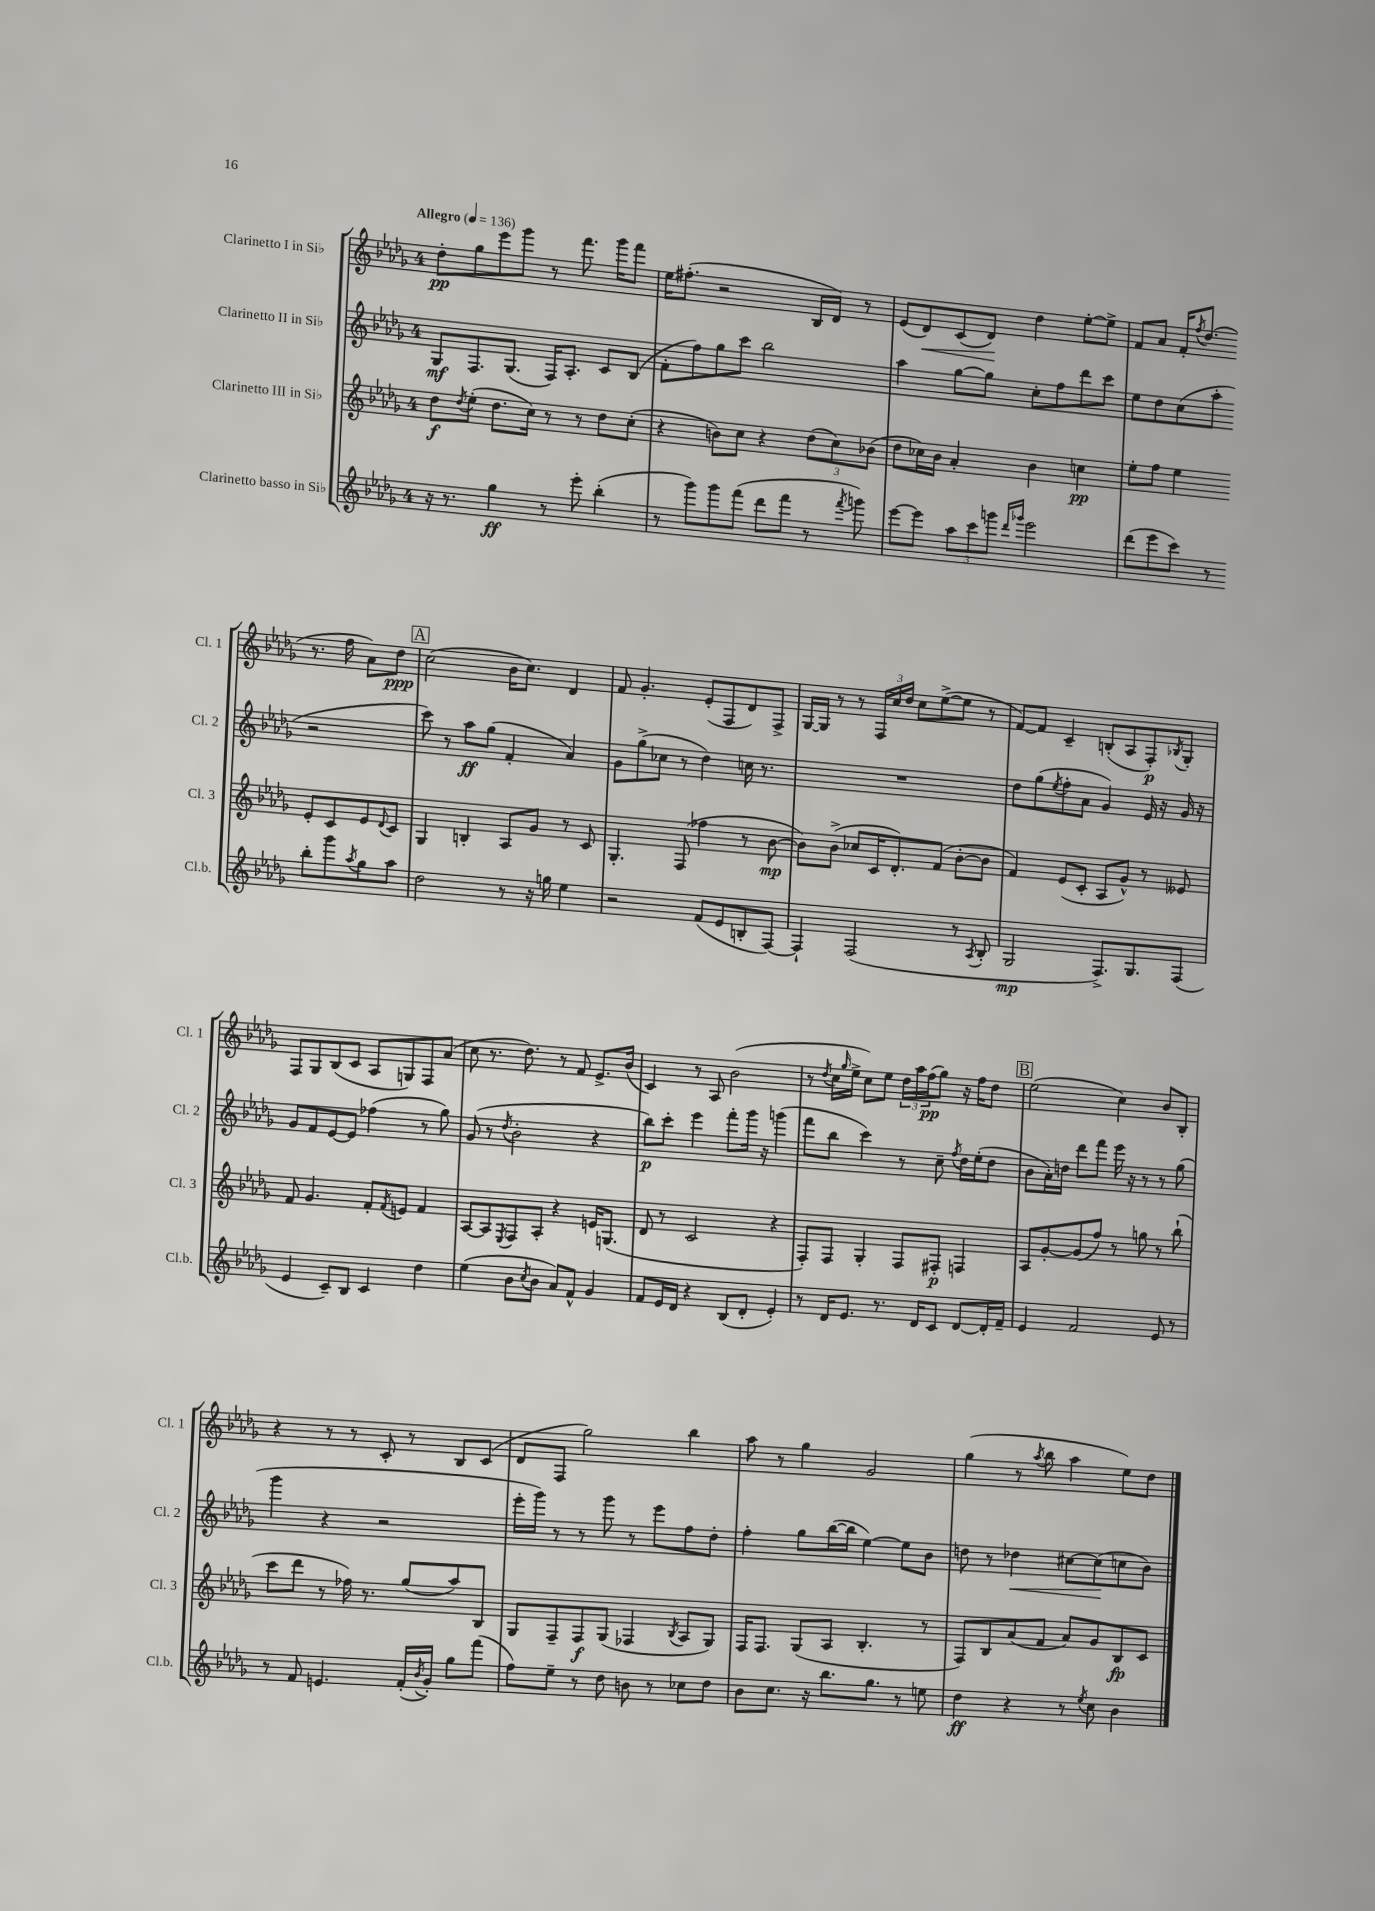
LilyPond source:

<<
\new StaffGroup <<
\new Staff = "s0" \with { instrumentName = "Clarinetto I in Sib" shortInstrumentName = "Cl. 1" } {
    \clef treble \key des \major \once \override Staff.TimeSignature.style = #'single-digit \time 4/4 \tempo "Allegro" 4 = 136
    des''8-.\pp ges''8 ees'''8 ges'''8 r8 f'''8. ges'''16 f'''8 |
    ees''16 fis''8.-.( r2 bes16 des'16) r8 |
    ees'8( des'8\<) c'8( des'8\!) des''4 ees''8~-. ees''8-> |
    f'8 aes'8 f'16-. \acciaccatura { f''8 } des''8.( r8. f''16 aes'8) des''8\ppp |
    \mark \markup { \box "A" } c''2( bes'16 c''8.) des'4 |
    f'8 ges'4.-. ees'8-.( f8 des'8) f8-> |
    ges16~ ges16 r8 r8 \tuplet 3/2 { f16 c''16 des''16 } c''8 ees''8~->( ees''8 r8 |
    f'8~) f'8 c'4-- b8-.( aes8 f8-.\p) \acciaccatura { bes8 } ges8-. |
    f8 ges8 bes8( c'8 aes8 g8) f8 aes'8( |
    c''8 r8. des''8.) r8 f'8 ees'8.-> bes'16( |
    c'4) r8 aes8 bes'2( |
    r8 \acciaccatura { des''8 } c''16 \grace { ges''16 } ees''16-> c''8) ees''8 \tuplet 3/2 { des''16 aes''16 f''16\pp( } ges''8) r16 f''16 des''8 |
    \mark \markup { \box "B" } ees''2( c''4) bes'8 bes8-. |
    r4 r8 r8 c'8-. r8 bes8 c'8( |
    des'8 f8 ges''2) bes''4 |
    aes''8 r8 ges''4 ges'2 |
    ges''4( r8 \acciaccatura { aes''8 } bes''8 aes''4 ees''8) des''8 \bar "|." |
}
\new Staff = "s1" \with { instrumentName = "Clarinetto II in Sib" shortInstrumentName = "Cl. 2" } {
    \clef treble \key des \major \once \override Staff.TimeSignature.style = #'single-digit \time 4/4
    ges8\mf f8. ges8.( f16) aes8.-. c'8 bes8( |
    f'8-. f''8) ges''8 c'''8 bes''2 |
    aes''4 ges''8~ ges''8 c''8-. f''8 des'''8 c'''8 |
    ees''8 des''8 c''8( aes''8-. r2 |
    \mark \markup { \box "A" } c'''8) r8 aes''8\ff ges''8( f'4-. aes'4) |
    ges'8 ges''8->( ces''8 r8 des''4) c''16 r8. |
    R1 |
    des''8 ges''8( \acciaccatura { ees''8 } f''8-. aes'8 ges'4) ees'16 r16 ges'16 r16 |
    ges'8 f'8 ees'8~ ees'8 fes''4( r8 ges''8) |
    ges'8( r8 \acciaccatura { des''8 } bes'2-. r4 |
    bes''8\p) c'''8-. ees'''4 f'''8-. ges'''16 r16 g'''4( |
    f'''8 bes''8 c'''4) r8 c''8-- \acciaccatura { f''8 } des''16 ees''16-.( des''8 |
    \mark \markup { \box "B" } bes'8 aes'16-.) d''16 des'''8 f'''8 ees'''16 r16 r8 r8 ges''8( |
    ges'''4 r4 r2 |
    ees'''16-. ges'''16) r8 r8 ges'''8 r8 ees'''8 f''8 des''8-. |
    f''4-. ges''8 bes''16~( bes''16 ees''4~) ees''8 bes'8 |
    d''8 r8 des''4\< cis''8~ cis''8\!( c''8 bes'8) \bar "|." |
}
\new Staff = "s2" \with { instrumentName = "Clarinetto III in Sib" shortInstrumentName = "Cl. 3" } {
    \clef treble \key des \major \once \override Staff.TimeSignature.style = #'single-digit \time 4/4
    des''8\f \acciaccatura { des''8 } ees''8-.( des''8. c''16) r8 r8 des''8 c''8-.( |
    r4 b'8) c''8 r4 \tuplet 3/2 { des''8( c''8) bes'8( } |
    des''8 ces''16) bes'16 aes'4-. bes'4 c''4\pp |
    ees''8-. f''8 ees''4 ees'8-. c'8 ees'8 \appoggiatura { des'8 } c'8 |
    \mark \markup { \box "A" } ges4 b4-. aes8 ges'8 r8 c'8 |
    ges4.-. f8( fes''4 r8 bes'8~\mp |
    bes'8) bes'8->( ces''8 c'16 des'8.-.) f'8( bes'8~-. bes'8 |
    f'4) ees'8( c'8-. aes8 ges'8-^) r8 eeses'8 |
    f'8 ges'4. f'8-. \acciaccatura { f'8 } e'8 f'4 |
    aes8~ aes8 \acciaccatura { ees8 } f8 aes8-. r4 e'16 g8.( |
    des'8 r8 c'2 r4 |
    f8-.) f8 ges4-. f8 fis8-.\p f4 |
    \mark \markup { \box "B" } aes8 ges'8~-. ges'8( f''8) r8 g''8 r8 bes''8-!( |
    c'''8 des'''8 r8 fes''16) r8. ges''8( aes''8) bes8 |
    ges8 f8-- f8\f ges8( fes4 \acciaccatura { bes8 } aes8 ges8) |
    f16 f8. ges8( aes8 bes4.-. r8 |
    f8) bes8 aes'8( f'8 aes'8) ges'8 bes8\fp c'8 \bar "|." |
}
\new Staff = "s3" \with { instrumentName = "Clarinetto basso in Sib" shortInstrumentName = "Cl.b." } {
    \clef treble \key des \major \once \override Staff.TimeSignature.style = #'single-digit \time 4/4
    r16 r8. ges''4\ff r8 ees'''8-. bes''4-.( |
    r8 ges'''8) ges'''8 f'''8( des'''8 f'''8 r8 \acciaccatura { f'''8 } g'''8) |
    ees'''8~ ees'''8 \tuplet 3/2 { aes''8 c'''8 g'''8 } \grace { des'''16 ges'''16 } ees'''2 |
    des'''8( ees'''8 c'''8) r8 bes''8-. ges'''8 \acciaccatura { aes''8 } ges''8 aes''8 |
    \mark \markup { \box "A" } des''2 r8 r16 g''16 ees''4 |
    r2 f'8( ees'8 b8-. f8~) |
    f4-! f2( r8 \acciaccatura { aes8 } bes8-. |
    ges2\mp f8.->) ges8. f8( |
    ees'4 c'8--) bes8 c'4 des''4 |
    ees''4( bes'8 \acciaccatura { c''8 } bes'8 aes'8) f'8-^ ges'4 |
    f'8 ees'16 des'16 r4 bes8( des'8-. ees'4-.) |
    r8 des'16 ees'8. r8. des'16 c'8 des'8~ des'16-. f'16-- |
    \mark \markup { \box "B" } ees'4 f'2 ees'8 r8 |
    r8 f'8 e'4. f'16-.( \acciaccatura { bes'8 } ges'16-.) ges''8 f'''8( |
    f''8) ees''8-- r8 des''8 b'8 r8 ces''8 des''8 |
    bes'8 c''8. r16 bes''8. ges''8. r8 e''8 |
    des''4\ff r4 r8 \acciaccatura { ees''8 } c''8 bes'4 \bar "|." |
}
>>
>>
\layout { \context { \Score \remove "Bar_number_engraver" } }
